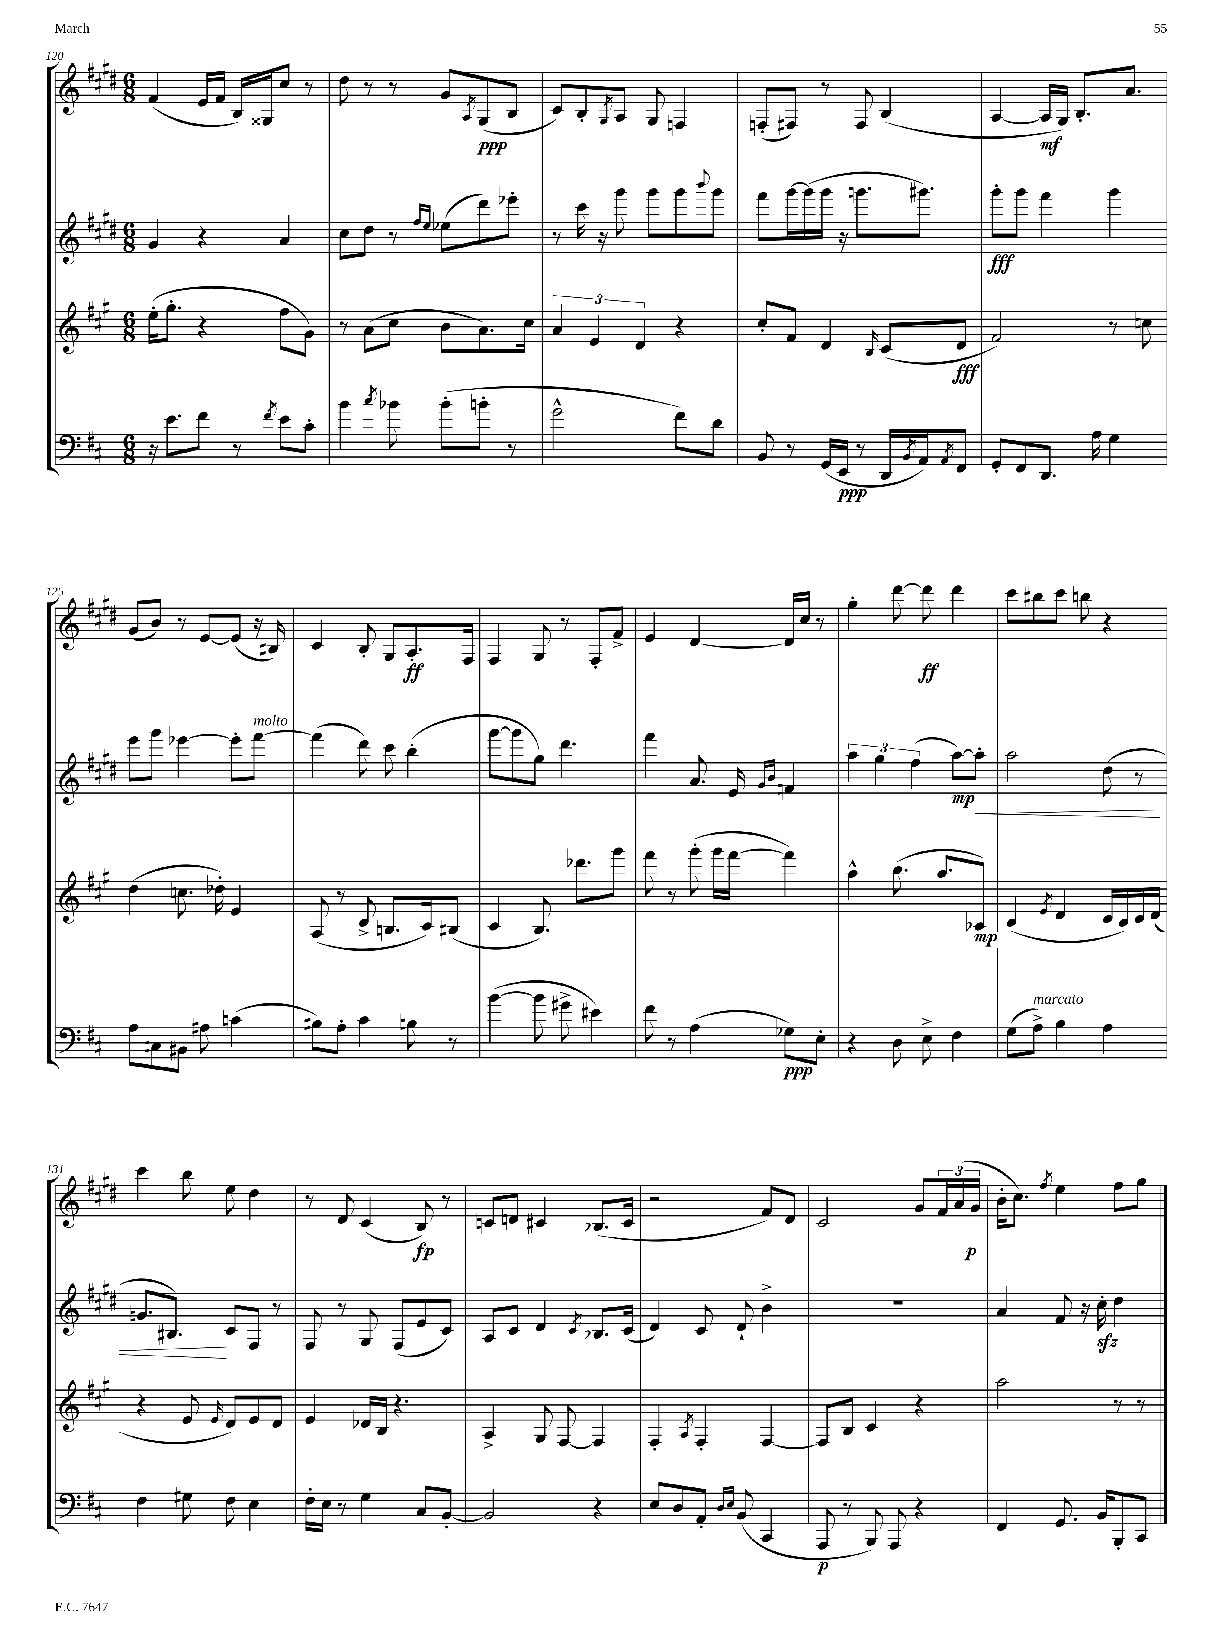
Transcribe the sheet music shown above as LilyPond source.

<<
\new StaffGroup <<
\new Staff = "s0" {
    \clef treble \key e \major \numericTimeSignature \time 6/8
    fis'4( e'16 fis'16 b16) gisis16 cis''8 r8 |
    dis''8 r8 r8 gis'8 \acciaccatura { a8 } gis8\ppp( b8 |
    cis'8) b8-. \acciaccatura { gis8 } a8 gis8 f4 |
    f8-.( fis8) r8 fis8 b4( |
    a4~ a16\mf gis16) b8.-. a'8. |
    gis'8( b'8) r8 e'8~ e'8( r16 bis16) |
    cis'4 b8-. gis8 a8.-.\ff fis16 |
    fis4 gis8 r8 fis8-. fis'8-> |
    e'4 dis'4~ dis'16 cis''16 r8 |
    gis''4-. dis'''8~ dis'''8\ff dis'''4 |
    cis'''8 bis''8 cis'''8 b''8 r4 |
    cis'''4 b''8 e''8 dis''4 |
    r8 dis'8 cis'4( b8\fp) r8 |
    c'8 d'8 cis'4 bes8.( cis'16 |
    r2 fis'8) dis'8 |
    cis'2 gis'8 \tuplet 3/2 { fis'16 a'16( gis'16\p } |
    b'16-. cis''8.) \acciaccatura { fis''8 } e''4 fis''8 gis''8 \bar "|." |
}
\new Staff = "s1" {
    \clef treble \key e \major \numericTimeSignature \time 6/8
    gis'4 r4 a'4 |
    cis''8 dis''8 r8 \grace { fis''16 e''16 } ees''8( dis'''8) ees'''8-. |
    r8 cis'''16 r16 gis'''8 gis'''8 gis'''8 \appoggiatura { b'''8 } gis'''8 |
    fis'''8 gis'''16~ gis'''16( gis'''16 r16 g'''8. gis'''8.) |
    gis'''8-.\fff gis'''8 fis'''4 gis'''4 |
    e'''8 gis'''8 ees'''4~ ees'''8-. fis'''8~^\markup { \italic "molto" } |
    fis'''4( dis'''8) cis'''8 b''4-.( |
    gis'''8~ gis'''8 gis''8) dis'''4. |
    fis'''4 a'8. e'16 \grace { gis'16 b'16 } f'4 |
    \tuplet 3/2 { a''4 gis''4 fis''4( } a''8~\mp) a''8-.\< |
    a''2 dis''8( r8 |
    g'8. bis8.\!) cis'8 fis8 r8 |
    fis8 r8 gis8 fis8( e'8 cis'8) |
    a8 cis'8 dis'4 \acciaccatura { cis'8 } bes8. cis'16( |
    dis'4) cis'8 dis'8-! b'4-> |
    R2. |
    a'4 fis'8 r16 cis''16-.\sfz dis''4 \bar "|." |
}
\new Staff = "s2" {
    \clef treble \key a \major \numericTimeSignature \time 6/8
    e''16-.( gis''8.-. r4 fis''8 gis'8) |
    r8 a'8( cis''8 b'8 a'8.) cis''16 |
    \tuplet 3/2 { a'4 e'4 d'4 } r4 |
    cis''8-. fis'8 d'4 \grace { b16 } cis'8( d'8\fff |
    fis'2) r8 c''8 |
    d''4( c''8. des''16-.) e'4 |
    fis8( r8 b8-> g8. a16) gis8( |
    a4 gis8.) des'''8. gis'''8 |
    fis'''8 r8 gis'''8-.( gis'''16 fis'''16~ fis'''4) |
    a''4-^ b''8.( a''8. aes8\mp) |
    b4( \acciaccatura { e'8 } d'4 cis'16 b16) cis'16 d'16( |
    r4 e'8 \grace { e'16 } d'8) e'8 d'8 |
    e'4 des'16 b16 r4. |
    a4-> gis8 fis8~ fis4 |
    fis4-. \acciaccatura { a8 } fis4-. fis4~ |
    fis8 b8 cis'4 r4 |
    a''2 r8 r8 \bar "|." |
}
\new Staff = "s3" {
    \clef bass \key d \major \numericTimeSignature \time 6/8
    r16 e'8. fis'8 r8 \acciaccatura { fis'8 } e'8 cis'8-. |
    b'4 \acciaccatura { cis''8 } bes'8 bes'8-.( b'8-. r8 |
    g'2-^ fis'8) d'8 |
    b,8 r8 g,16( e,16\ppp r8 d,16 \acciaccatura { b,8 } a,16) \acciaccatura { a,8 } fis,8 |
    g,8-. fis,8 d,8. a16 g4 |
    a8 c8 bis,8 ais8 c'4( |
    bis8) a8-. cis'4 b8 r8 |
    b'4~( b'8 gis'8-> eis'4) |
    fis'8 r8 a4( ges8\ppp) e8-. |
    r4 d8 e8-> fis4 |
    g8( a8->^\markup { \italic "marcato" }) b4 a4 |
    fis4 gis8 fis8 e4 |
    fis16-. e16 r8 g4 cis8 b,8~-. |
    b,2 r4 |
    e8 d8 a,8-. \grace { d16 e16 } b,8( cis,4 |
    a,,8\p r8 b,,8) a,,8 r4 |
    fis,4 g,8. b,16 b,,8-. cis,8 \bar "|." |
}
>>
>>
\layout { \context { \Score currentBarNumber = #120 } }
